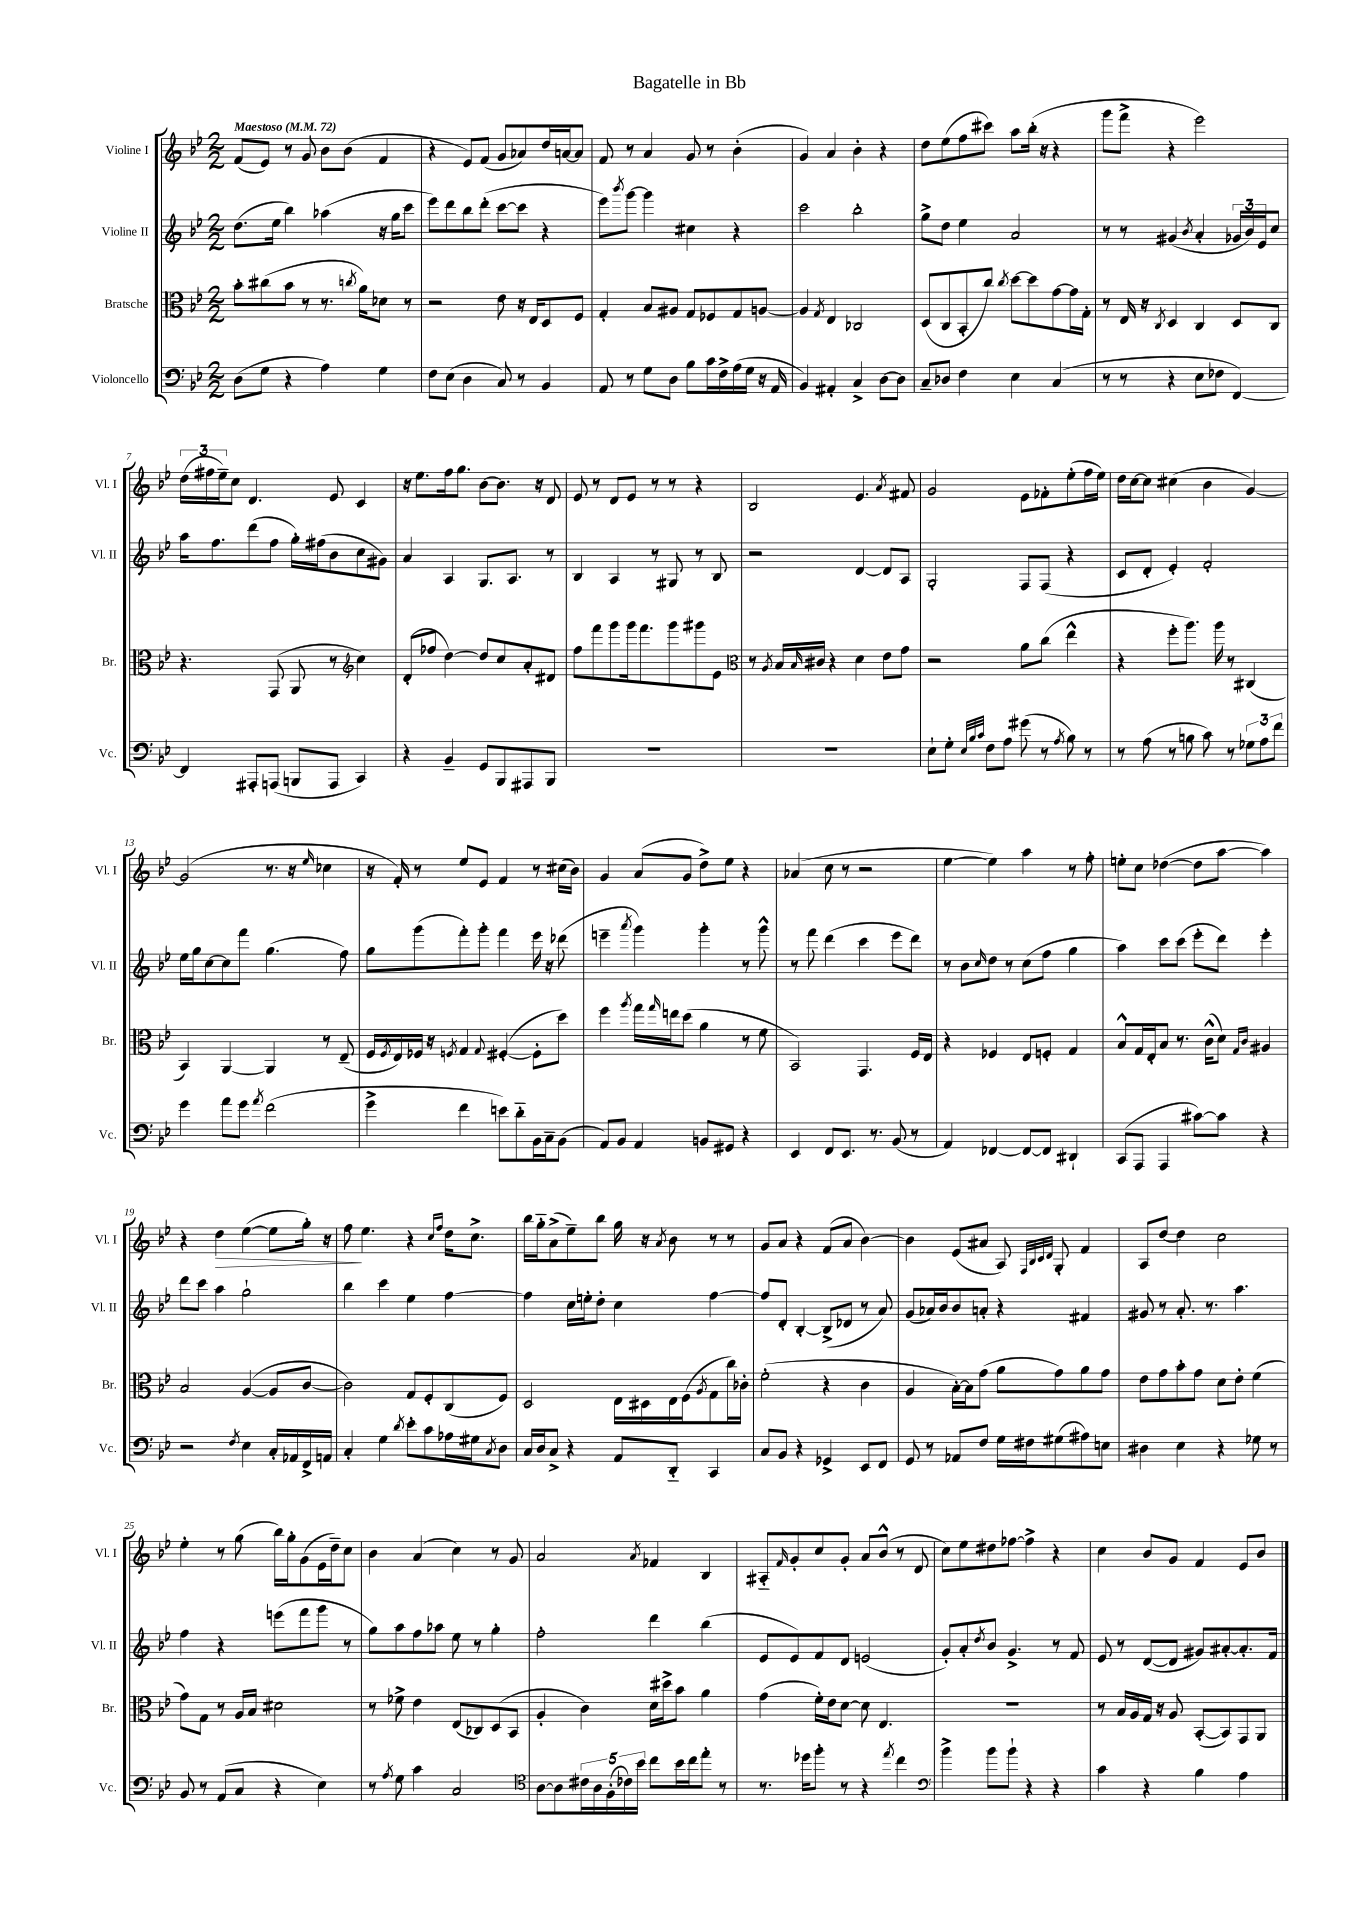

**kern	**kern	**kern	**kern
*staff4	*staff3	*staff2	*staff1
*clefF4	*clefC3	*clefG2	*clefG2
*k[b-e-]	*k[b-e-]	*k[b-e-]	*k[b-e-]
*M2/2	*M2/2	*M2/2	*M2/2
*MM72	*MM72	*MM72	*MM72
(8D	8b-'	(8.dd	(8f
8G	(8cc#	.	8e-)
.	.	16ee-	.
4r	8b-	4bb-)	8r
.	8r	.	8g
4A)	8.r	(4aa-	8b-
.	.	.	(8b-
.	8qcc	.	.
.	16a)	.	.
4G	8d-	16r	4f
.	.	16gg	.
.	8r	8ccc	.
=	=	=	=
8F	2r	8eee-)	4r
(8E-	.	8ddd	.
4D	.	8bb-	8e-)
.	.	(8ddd'	(8f
8C)	8e-	[8ccc	8g
8r	16r	8ccc]	8a-)
.	16E-	.	.
4BB-	8D	4r	16dd
.	.	.	[16a
.	8F	.	8a]
=	=	=	=
8AA	4G'	8eee-)	8f
.	.	8qbbb-	.
8r	.	[8ggg	8r
8G	8B-	4ggg]	4a
8D	8A#	.	.
8B-	8G	4cc#	8g
16c	8F-	.	8r
16F^	.	.	.
(16A	8G	4r	(4b-'
16G	.	.	.
16r	[8A	.	.
16AA	.	.	.
=	=	=	=
4BB-)	4A]	2ccc	4g)
.	8qG	.	.
4AA#'	4E-	.	4a
4C^	2C-	2bb-'	4b-'
[8D	.	.	4r
8D]	.	.	.
=	=	=	=
8C~	(8D	8gg^	8dd
8D-	8C	8dd	(8ee-
4F	8BB-'	4ee-	8ff
.	8cc)	.	8ccc#)
.	8qcc	.	.
4E-	[8dd	2a	8aa
.	8dd]	.	(16bb-'
.	.	.	16r
(4C	[8g	.	4r
.	16g]	.	.
.	16G'	.	.
=	=	=	=
8r	8r	8r	8ggg
8r	16E-	8r	8fff^
.	16r	.	.
.	8qC	.	.
4r	4D	(4g#	4r
.	.	8qb-	.
8E-	4C	4a'	2eee-)
8F-	.	.	.
[4FF)	8D	24g-	.
.	.	24b-)	.
.	.	24e-	.
.	8C	8cc	.
=	=	=	=
4FF]	4.r	16aa	(24dd
.	.	.	24ff#
.	.	8.ff	.
.	.	.	24ee-~)
.	.	.	8cc
8AAA#'	.	(8ddd	4.d
(8AAA	(8GG	8ff	.
8BBB	8AA	16gg')	.
.	.	(16ff#	.
8AAA	8r	8b-	8e-
*	*clefG2	*	*
4CC)	4cc)	8cc	4c
.	.	8g#)	.
=	=	=	=
4r	(8d'	4a	16r
.	.	.	8.ee-
.	8ff-	.	.
4BB-~	[4dd)	4A	16ff
.	.	.	8.gg
8GG	8dd]	8.G	[8b-
8BBB-	8cc	.	8.b-]
.	.	8.A	.
8AAA#	8a'	.	.
.	.	.	16r
8BBB-	8d#	8r	8d
=	=	=	=
1r	8ff	4B-	8e-
.	8fff	.	8r
.	8ggg	4A	8d
.	16ggg	.	8e-
.	8.fff	.	.
.	.	8r	8r
.	8ggg	8G#	8r
.	8ggg#	8r	4r
.	8e-	8B-	.
=	=	=	=
*	*clefC3	*	*
1r	8r	2r	2B-
.	8qA	.	.
.	16B-	.	.
.	16qqB-	.	.
.	16c#	.	.
.	4r	.	.
.	4d	[4d	4.e-
.	8e-	8d]	.
.	.	.	8qa
.	8g	8A	8f#
=	=	=	=
8E-`	2r	2G'	2g
8G'	.	.	.
32qqE-	.	.	.
32qqB-	.	.	.
32qqc	.	.	.
8F	.	.	.
8A	.	.	.
(8g#	8a	8F	8e-
8r	(8cc	(8F	8f-'
8qA	.	.	.
8B-)	4ee-^^	4r	(8ee-'
8r	.	.	16ff
.	.	.	16ee-)
=	=	=	=
8r	4r	8c	16dd
.	.	.	[16cc
(8A	.	8d'	8cc]
8r	8ff'	4e-')	(4cc#
8B	8.aa)	.	.
8c)	.	2f'	4b-
.	16aa	.	.
8r	8r	.	.
12G-	(4C#	.	[4g)
12A	.	.	.
12f	.	.	.
=	=	=	=
4g	4BB-)	16ee-	(2g]
.	.	16gg	.
.	.	[8cc	.
8a	[4AA	8cc]	.
8g	.	8fff	.
8qa	.	.	.
(2f	4AA]	(4.gg	8.r
.	.	.	16r
.	.	.	16qqee-
.	8r	.	4cc-
.	(8E-~	8ff)	.
=	=	=	=
4g^	16F	8gg	16r
.	8qF	.	.
.	16E-)	.	16f')
.	16F-	(8ggg	8r
.	16r	.	.
.	8qF	.	.
4f	4G	8fff')	8ee-
.	.	8ggg'	8e-
.	8qqG	.	.
8e)	([4F#'	4fff	4f
8d'~	.	.	.
16BB-	8F#']	16eee-	8r
16C~	.	16r	.
(8BB-	8dd)	(8ddd-	(16cc#
.	.	.	16b-)
=	=	=	=
8AA)	4ff	4eee~	4g
8BB-	.	.	.
.	8qaa	8qaaa	.
4AA	16gg	4ggg)	(8a
.	16qqgg	.	.
.	16ee	.	.
.	(8dd	.	8g
8BB	4a	4ggg'	8dd^)
8GG#	.	.	8ee-
4r	8r	8r	4r
.	8f	8ggg^^	.
=	=	=	=
4EE-	2BB-)	8r	(4a-
.	.	8fff	.
8FF	.	(4ddd	8cc
8.EE-	.	.	8r
.	4.GG	4ccc	2r
8.r	.	.	.
(8BB-	.	8eee-	.
8r	16F	8ddd)	.
.	16E-	.	.
=	=	=	=
4AA)	4r	8r	[4ee-
.	.	8b-	.
.	.	16qqcc	.
[4FF-	4F-	8dd	4ee-])
.	.	8r	.
8FF-_	8E-	(8cc	4aa
8FF-]	8F'	8ff	.
4DD#`	4G	4gg	8r
.	.	.	8ff'
=	=	=	=
(8CC	8B-^^	4aa)	8ee'
8AAA	16G	.	8cc
.	16E-'	.	.
4AAA	8B-	8ccc	([4dd-
.	8.r	(8ccc	.
[8c#)	.	8eee-'	8dd-]
.	(16c^^	.	.
8c#]	8d)	8ddd)	[8aa
.	16qqG	.	.
.	16qqc	.	.
4r	4A#	4eee-'	4aa])
=	=	=	=
2r	2B-	8ddd	4r
.	.	8ccc	.
.	.	4aa	4dd
8qF	.	.	.
4E-	([4A	2gg`	([4ee-
16C'	8A]	.	8ee-]
16AA-	.	.	.
16FF^	[8c	.	16gg')
16AA	.	.	16r
=	=	=	=
4C'	2c])	4bb-	8ff
.	.	.	4.ee-
4G	.	4ccc	.
8qd	.	.	.
8e-'	8G	4ee-	4r
8c	8F'	.	.
.	.	.	16qqcc
.	.	.	16qqff
16A-	(8C	[4ff	16dd
16G#	.	.	8.cc^
8qC	.	.	.
8D	8F)	.	.
=	=	=	=
16C	2D	4ff]	16bb-
16D	.	.	16gg'~
8C^	.	.	(8a^
4r	.	16cc	8ee-~)
.	.	16ee'	.
.	.	8dd'	8bb-
8AA	16E-	4cc	16gg
.	16D#	.	16r
.	.	.	8qa
8DD'~	16E-	.	8b-
.	(16F	.	.
.	8qA	.	.
4CC	8G	[4ff	8r
.	16cc)	.	8r
.	16c-'	.	.
=	=	=	=
8C	(2f'	8ff]	8g
8BB-	.	8d'	8a
4r	.	[4B-'	4r
4GG-^	4r	(8B-^]	(8f
.	.	8d-	8a
8EE-	4c	8r	[4b-)
8FF	.	8a)	.
=	=	=	=
8GG	4A	(8g	4b-]
8r	.	16a-)	.
.	.	16b-	.
8AA-	[16B-')	8b-	(8e-
.	16B-]	.	.
8F	(8g	8a'	8a#
16G	8a	4r	8A)
16F#	.	.	.
.	.	.	32qqF
.	.	.	32qqB-
.	.	.	32qqc
.	.	.	32qqd
(8G#	8g)	.	8G'
8A#)	8a	4f#	4f
8E	8g	.	.
=	=	=	=
4D#	8e-	8g#	8A
.	8g	8r	[8dd
4E-	8b-'	8.a'	4dd]
.	8g	.	.
.	.	8.r	.
4r	8d	.	2cc
.	8e-'	4.aa	.
8G-	(4f	.	.
8r	.	.	.
=	=	=	=
8BB-	8g)	4ff	4ee-'
8r	8G	.	.
(8AA	8r	4r	8r
8C	16A	.	(8gg
.	16B-	.	.
4r	2d#	(8eee	16bb-)
.	.	.	16gg'
.	.	8fff	(8g
4E-)	.	8ggg	16e-
.	.	.	16dd~)
.	.	8r	8cc
=	=	=	=
8r	8r	8gg)	4b-
8qA	.	.	.
8G	8f-^	8aa	.
4c	4e-	8ff	(4a
.	.	8aa-	.
2C	(8E-	8ee-	4cc)
.	8C-)	8r	.
.	(8D	4gg'	8r
.	8BB-	.	8g
=	=	=	=
*clefC4	*	*	*
[8A	4A'	2ff'	2a
8A]	.	.	.
20c#	4c)	.	.
20A	.	.	.
(20F'	.	.	.
20c-)	.	.	.
20b-	.	.	.
.	.	.	8qa
8cc	16d	4ddd	4f-
.	16dd#^	.	.
16b-	8b-	.	.
16cc	.	.	.
8ee-'	4a	(4bb-	4B-
8r	.	.	.
=	=	=	=
8.r	(4g	8e-	8A#'~
.	.	.	16qqf
.	.	8e-)	8g'
16dd-	.	.	.
8ff'	16f')	8f	8cc
.	16e-	.	.
8r	[8d	8d	8g'
4r	8d]	(2e	8a
.	4.E-	.	(8b-^^
8qee-	.	.	.
4cc	.	.	8r
.	.	.	8d
=	=	=	=
*clefF4	*	*	*
4b-^	1r	8g')	8cc)
.	.	8a'	8ee-
.	.	8qdd	.
8b-	.	8b-	8dd#
8b-`	.	4.g^	[8ff-
4r	.	.	4ff-^]
4r	.	8r	4r
.	.	8f	.
=	=	=	=
4c	8r	8e-	4cc
.	16B-	8r	.
.	16A	.	.
4r	16G	([8d	8b-
.	16r	.	.
.	8A	8d]	8g
4B-	([8BB-'	8g#)	4f
.	8BB-])	[8a#'	.
4A	8GG	8.a#']	8e-
.	8AA	.	8b-
.	.	16f	.
==	==	==	==
*-	*-	*-	*-
